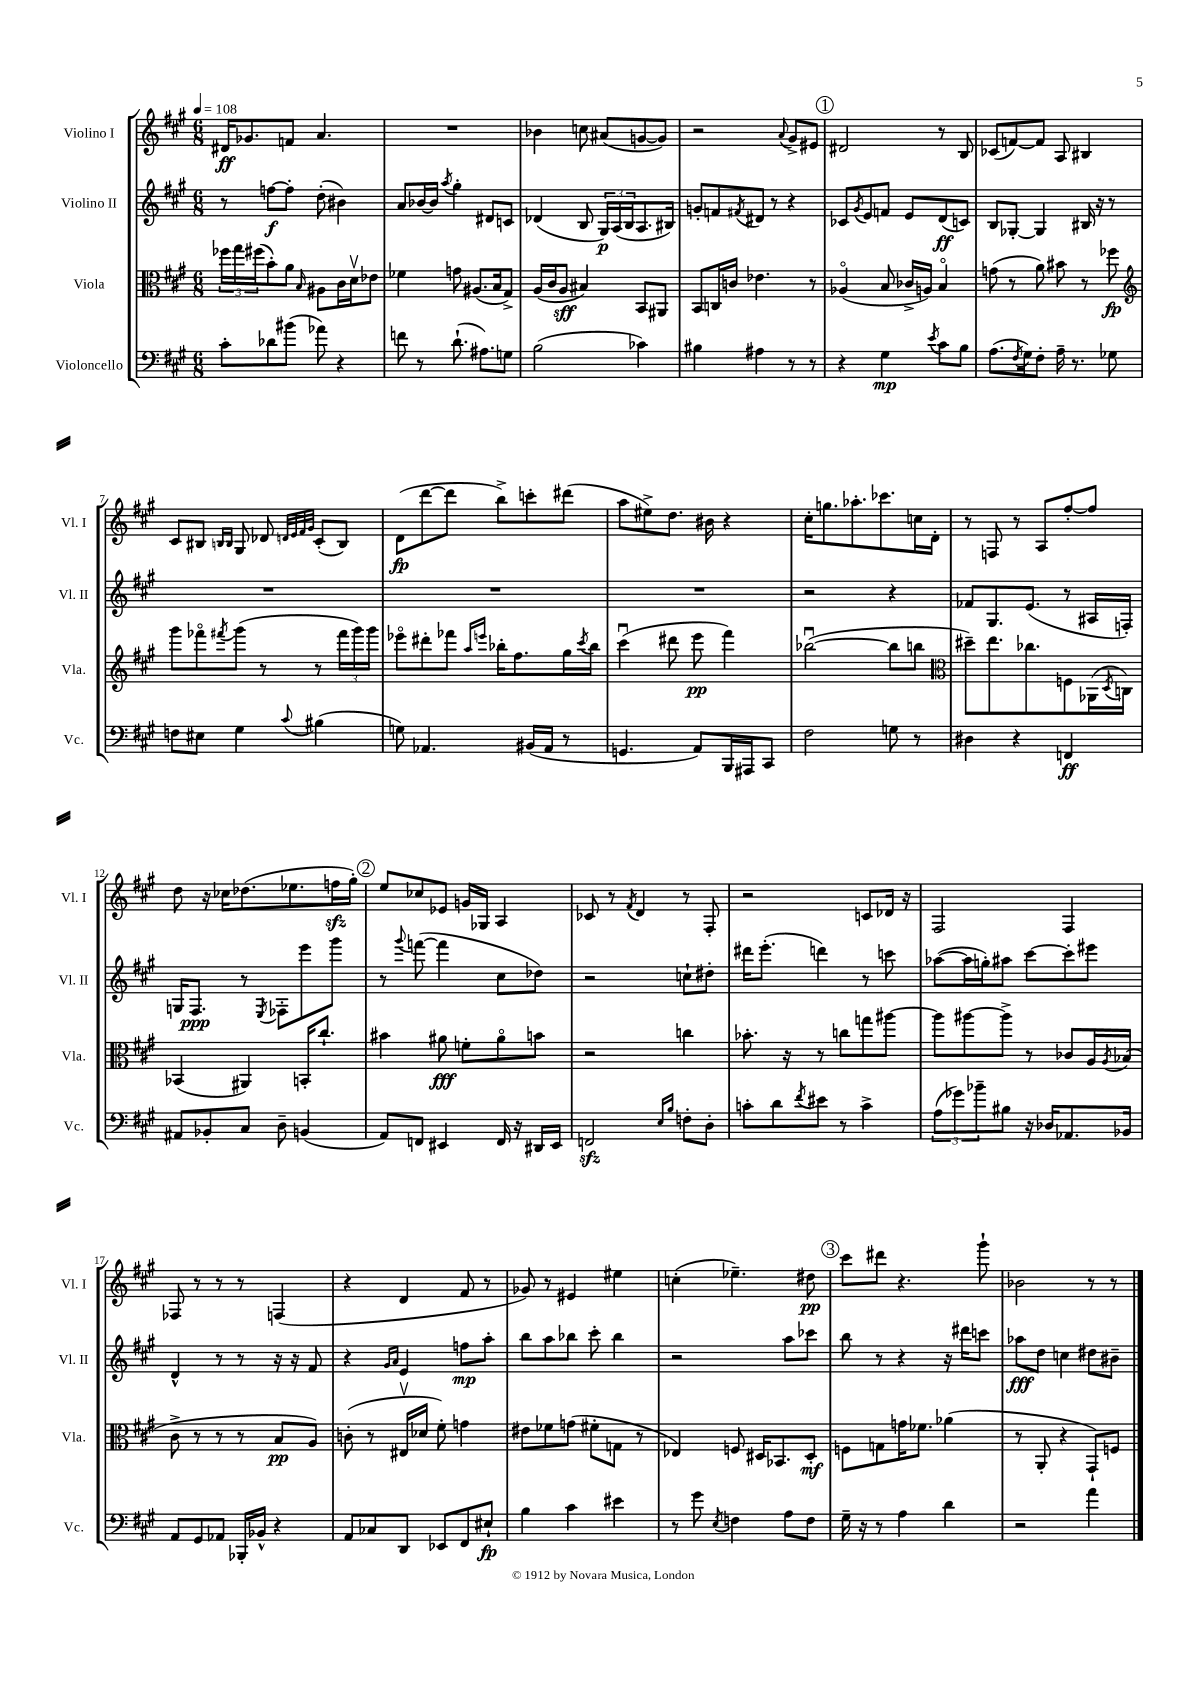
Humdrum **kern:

**kern	**dynam	**kern	**dynam	**kern	**dynam	**kern	**dynam
*part4	*part4	*part3	*part3	*part2	*part2	*part1	*part1
*staff4	*staff4	*staff3	*staff3	*staff2	*staff2	*staff1	*staff1
*I"Violoncello	*	*I"Viola	*	*I"Violino II	*	*I"Violino I	*
*I'Vc.	*	*I'Vla.	*	*I'Vl. II	*	*I'Vl. I	*
*clefF4	*	*clefC3	*	*clefG2	*	*clefG2	*
*k[f#c#g#]	*	*k[f#c#g#]	*	*k[f#c#g#]	*	*k[f#c#g#]	*
*M6/8	*	*M6/8	*	*M6/8	*	*M6/8	*
*MM108	*	*MM108	*	*MM108	*	*MM108	*
=1	=1	=1	=1	=1	=1	=1	=1
8c#'\L	.	24ff-X\LL	.	8r	.	16d#X/KL	ff
.	.	24gg#\	.	.	.	.	.
.	.	.	.	.	.	8.g-X/	.
.	.	(24ff#X\J	.	.	.	.	.
8d-X\	.	8b'\)	.	[8ffn\L	f	.	.
(8b#X\J	.	8a\J	.	8ff'\J]	.	8fn/J	.
.	.	16qqB/	.	.	.	.	.
8a-X\)	.	8A#X\L	.	(8dd'\	.	4.a/	.
4r	.	16c#\L	.	4b#X\)	.	.	.
.	.	16dv\J	.	.	.	.	.
.	.	8e-X\J	.	.	.	.	.
=2	=2	=2	=2	=2	=2	=2	=2
8fn\	.	4f-X\	.	8a/L	.	2.r	.
8r	.	.	.	[16b-X/L	.	.	.
.	.	.	.	16b-/JJ]	.	.	.
.	.	.	.	8qaa/	.	.	.
(8.d`\	.	8gn\	.	4gg#'\	.	.	.
.	.	(8.A#X/L	.	.	.	.	.
8.A#X\L)	.	.	.	.	.	.	.
.	.	.	.	8d#X/L	.	.	.
.	.	16B/k	.	.	.	.	.
8Gn\J	.	8G#^/J)	.	8cn/J	.	.	.
=3	=3	=3	=3	=3	=3	=3	=3
(2B\	.	(16A/LL	.	(4d-X/	.	4b-X\	.
.	.	16c#/J	.	.	.	.	.
.	.	8A/J	sff	.	.	.	.
.	.	4B#X/)	.	8B/	.	8ccn\	.
.	.	.	.	24G#/LL)	p	(8a#X/L	.
.	.	.	.	(24A/	.	.	.
.	.	.	.	24B/J	.	.	.
4c-X\)	.	8BB/L	.	8.A/	.	[8gn/	.
.	.	8AA#X/J	.	.	.	8g/J])	.
.	.	.	.	16B#X/Jk)	.	.	.
=4	=4	=4	=4	=4	=4	=4	=4
4B#X\	.	8BB/L	.	8gn'/L	.	2r	.
.	.	16Cn/L	.	8fn/	.	.	.
.	.	16cn/JJ	.	.	.	.	.
.	.	.	.	8qf#X/	.	.	.
4A#X\	.	4.e-X\	.	8d#X/J	.	.	.
.	.	.	.	8r	.	.	.
.	.	.	.	.	.	8qqa/	.
8r	.	.	.	4r	.	8g#^/L	.
8r	.	8r	.	.	.	8e#X/J	.
!!LO:REH:place=s1:t=1
=5	=5	=5	=5	=5	=5	=5	=5
4r	.	(4A-X/	.	8c-X/L	.	2d#X/	.
.	.	.	.	8qg#/	.	.	.
.	.	.	.	8e/	.	.	.
4G#\	mp	8B/	.	8fn/J	.	.	.
.	.	16c-X^/LL	.	8e/L	.	.	.
.	.	16An/JJ)	.	.	.	.	.
8qe/	.	.	.	.	.	.	.
8c#\L	.	4B/	.	(8d/	ff	8r	.
8B\J	.	.	.	8cn/J)	.	8B/	.
=6	=6	=6	=6	=6	=6	=6	=6
(8.A\L	.	(8gn\	.	8B/L	.	(8c-X/L	.
.	.	8r	.	[8G-X'/J	.	[8fn/)	.
8qF#/	.	.	.	.	.	.	.
16G#\k)	.	.	.	.	.	.	.
8F#'\J	.	8a\)	.	4G-/]	.	8f/J]	.
16A~\	.	8b#X\	.	.	.	8A/	.
8.r	.	.	.	.	.	.	.
.	.	8r	.	16B#X/	.	4B#X/	.
.	.	.	.	16r	.	.	.
8G-X\	.	8ff-X\	fp	8r	.	.	.
!!LO:LB:g=z
=7	=7	=7	=7	=7	=7	=7	=7
*	*	*clefG2	*	*	*	*	*
8Fn\L	.	8ggg#\L	.	2.r	.	8c#/L	.
8E#X\J	.	8fff-X\	.	.	.	8B#X/J	.
.	.	.	.	.	.	16qqBn/LL	.
.	.	8qfff#X/	.	.	.	16qqB/JJ	.
4G#\	.	(8ggg#\J	.	.	.	8G#/	.
.	.	8r	.	.	.	8d-X/	.
.	.	.	.	.	.	32qqdn/LLL	.
.	.	.	.	.	.	32qqe/	.
.	.	.	.	.	.	32qqf#/	.
8qqc#/	.	.	.	.	.	32qqg#/JJJ	.
(4B#X\	.	8r	.	.	.	(8c#'/L	.
.	.	24fff#\LL	.	.	.	8B/J)	.
.	.	24ggg#\)	.	.	.	.	.
.	.	24ggg#\JJ	.	.	.	.	.
=8	=8	=8	=8	=8	=8	=8	=8
8Gn\)	.	8eee-X\L	.	2.r	.	(8d\L	fp
4.AA-X/	.	8ddd#X'\	.	.	.	[8ddd\	.
.	.	8fff-X\J	.	.	.	8ddd\J]	.
.	.	16qqaa/LL	.	.	.	.	.
.	.	16qqeeen/JJ	.	.	.	.	.
.	.	16bb-X'\KL	.	.	.	8bb^\L)	.
.	.	8.ff#\	.	.	.	.	.
(16BB#X/LL	.	.	.	.	.	8cccn'\	.
16AA-/JJ	.	.	.	.	.	.	.
8r	.	16gg#\L	.	.	.	(8ddd#X\J	.
.	.	8qccc#/	.	.	.	.	.
.	.	16bb-\JJ	.	.	.	.	.
=9	=9	=9	=9	=9	=9	=9	=9
4.GGn/	.	(4ccc#u\	.	2.r	.	8aa\L	.
.	.	.	.	.	.	8ee#X^\)	.
.	.	8ddd#X\	.	.	.	8.dd\J	.
8AA/L)	.	8eee\	pp	.	.	.	.
.	.	.	.	.	.	16b#X\	.
16BBB/L	.	4fff#\)	.	.	.	4r	.
16AAA#X/J	.	.	.	.	.	.	.
8CC#/J	.	.	.	.	.	.	.
=10	=10	=10	=10	=10	=10	=10	=10
2F#\	.	([2bb-Xu\	.	2r	.	16cc#'\KL	.
.	.	.	.	.	.	8.ggn\	.
.	.	.	.	.	.	8.aa-X'\	.
.	.	.	.	.	.	8.ccc-X\	.
8Gn\	.	8bb-\L]	.	4r	.	.	.
8r	.	8bbn\J	.	.	.	16ccn\L	.
.	.	.	.	.	.	16d'\JJ	.
=11	=11	=11	=11	=11	=11	=11	=11
*	*	*clefC3	*	*	*	*	*
4D#X\	.	8dd#X~\L)	.	8f-X/L	.	8r	.
.	.	8.ee\	.	8.G#/	.	8Fn/	.
4r	.	.	.	.	.	8r	.
.	.	8.cc-X\	.	(8.e/J	.	.	.
.	.	.	.	.	.	8A/L	.
4FFn/	ff	8Fn\	.	8r	.	[8ff#'/	.
.	.	(16AA-X\L	.	16A#X/LL	.	8ff#/J]	.
.	.	8qD/	.	.	.	.	.
.	.	16Cn\JJ)	.	16Fn'/JJ)	.	.	.
!!LO:LB:g=z
=12	=12	=12	=12	=12	=12	=12	=12
8AA#X/L	.	(4BB-X/	.	16Gn/KL	.	8dd\	.
.	.	.	.	8.F#/J	ppp	.	.
8BB-X'/	.	.	.	.	.	16r	.
.	.	.	.	.	.	16cc-X\KL	.
8C#/J	.	4AA#X/)	.	8r	.	(8.dd-X\	.
.	.	.	.	8qE/	.	.	.
8D~\	.	.	.	8F-X'\L	.	.	.
.	.	.	.	.	.	8.ee-X\	.
(4BBn/	.	16BBn'/KL	.	8eee\	.	.	.
.	.	8.cc#`/J	.	.	.	.	.
.	.	.	.	8ggg#\J	.	16ffnzz\L	.
.	.	.	.	.	.	16gg#'\JJ)	.
!!LO:REH:place=s1:t=2
=13	=13	=13	=13	=13	=13	=13	=13
8AA/L)	.	4b#X\	.	8r	.	8ee/L	.
.	.	.	.	8qqggg#/	.	.	.
8FFn/J	.	.	.	([8fffn\	.	8cc-X/	.
4EE#X/	.	8a#X\	fff	4fff\]	.	8e-X/J	.
.	.	8fn'\L	.	.	.	16gn/LL	.
.	.	.	.	.	.	16G-X/JJ	.
16FF/	.	8a#\	.	8cc#\L	.	4A/	.
16r	.	.	.	.	.	.	.
16DD#X/LL	.	8bn\J	.	8dd-X\J)	.	.	.
16EE#/JJ	.	.	.	.	.	.	.
=14	=14	=14	=14	=14	=14	=14	=14
2FFnzz/	.	2r	.	2r	.	8c-X/	.
.	.	.	.	.	.	8r	.
.	.	.	.	.	.	8qf#/	.
.	.	.	.	.	.	4d/	.
16qqE/LL	.	.	.	.	.	.	.
16qqB/JJ	.	.	.	.	.	.	.
8Fn'\L	.	4ccn\	.	8ccn`\L	.	8r	.
8D'\J	.	.	.	8dd#X'\J	.	8F#'/	.
=15	=15	=15	=15	=15	=15	=15	=15
8cn'\L	.	8.b-X'\	.	16ddd#X\KL	.	2r	.
.	.	.	.	(8.eee'\J	.	.	.
8d\	.	.	.	.	.	.	.
.	.	16r	.	.	.	.	.
8qf#/	.	.	.	.	.	.	.
8e#X\J	.	8r	.	4dddn\)	.	.	.
8r	.	8ccn\L	.	.	.	.	.
4c^\	.	8ggn\	.	8r	.	8cn/L	.
.	.	[8aa#X\J	.	8cccn\	.	16d-X/Jk	.
.	.	.	.	.	.	16r	.
=16	=16	=16	=16	=16	=16	=16	=16
(12A\L	.	8aa#\L]	.	([8aa-X\L	.	2F#/	.
12g-X\)	.	.	.	.	.	.	.
.	.	[8aa#X\	.	16aa-\L]	.	.	.
12b-X~\	.	.	.	.	.	.	.
.	.	.	.	16ggn'\J)	.	.	.
8B#X\J	.	8aa#^\J]	.	8aa#X\J	.	.	.
16r	.	8r	.	[8ccc#\L	.	.	.
16D-X/KL	.	.	.	.	.	.	.
8.AA-X/	.	8c-X/L	.	8ccc#'\]	.	4F#/	.
.	.	16A/L	.	8eee#X\J	.	.	.
.	.	8qA/	.	.	.	.	.
16BB-X/Jk	.	(16B-X/JJ	.	.	.	.	.
!!LO:LB:g=z
=17	=17	=17	=17	=17	=17	=17	=17
8AA/L	.	8c#^\	.	4d^^/	.	8F-X/	.
8GG#/	.	8r	.	.	.	8r	.
8AA-X/J	.	8r	.	8r	.	8r	.
16BBB-X'/LL	.	8r	.	8r	.	8r	.
16BB-X^^/JJ	.	.	.	.	.	.	.
4r	.	8B/L	pp	16r	.	(4Fn/	.
.	.	.	.	16r	.	.	.
.	.	8A/J)	.	8f#/	.	.	.
=18	=18	=18	=18	=18	=18	=18	=18
8AA/L	.	(8cn'\	.	4r	.	4r	.
8C-X/	.	8r	.	.	.	.	.
.	.	.	.	16qqg#/LL	.	.	.
.	.	.	.	16qqa/JJ	.	.	.
8DD/J	.	16E#Xv/LL	.	4e/	.	4d/	.
.	.	16d-X/JJ	.	.	.	.	.
8EE-X/L	.	8f#'\)	.	.	.	.	.
8FF#/	.	4gn\	.	8ffn\L	mp	8f#/	.
8E#X`/J	fp	.	.	8aa'\J	.	8r	.
=19	=19	=19	=19	=19	=19	=19	=19
4B\	.	8e#X\L	.	8bb\L	.	8g-X/)	.
.	.	8f-X\	.	8aa\	.	8r	.
4c#\	.	(8gn\J	.	8bb-X\J	.	4e#X/	.
.	.	8f#X'\L	.	8ccc#'\	.	.	.
4e#X\	.	8Gn\J	.	4bb-\	.	4ee#X\	.
.	.	8r	.	.	.	.	.
=20	=20	=20	=20	=20	=20	=20	=20
8r	.	4E-X/)	.	2r	.	(4ccn'\	.
8g#\	.	.	.	.	.	.	.
8qE/	.	.	.	.	.	.	.
4Fn\	.	8Fn/	.	.	.	4.ee-X~\)	.
.	.	16D#X/KL	.	.	.	.	.
.	.	8.BB-X/	.	.	.	.	.
8A\L	.	.	.	8aa\L	.	.	.
8F\J	.	8D#'/J	mf	8ccc-X\J	.	8dd#X\	pp
!!LO:REH:place=s1:t=3
=21	=21	=21	=21	=21	=21	=21	=21
16G#~\	.	8Fn\L	.	8bb\	.	8ccc#\L	.
16r	.	.	.	.	.	.	.
8r	.	8Gn\	.	8r	.	8ddd#X\J	.
4A\	.	16gn\K	.	4r	.	4.r	.
.	.	8.f-X\J	.	.	.	.	.
4d\	.	(4a-X\	.	16r	.	.	.
.	.	.	.	16ddd#X\KL	.	.	.
.	.	.	.	8cccn\J	.	8ggg#`\	.
=22	=22	=22	=22	=22	=22	=22	=22
2r	.	8r	.	8aa-X\L	fff	2b-X\	.
.	.	8AA'/	.	8dd\J	.	.	.
.	.	4r	.	4ccn\	.	.	.
4a\	.	8GG#`/L)	.	8dd#X\L	.	8r	.
.	.	8Fn/J	.	8b#X~\J	.	8r	.
==	==	==	==	==	==	==	==
*-	*-	*-	*-	*-	*-	*-	*-
